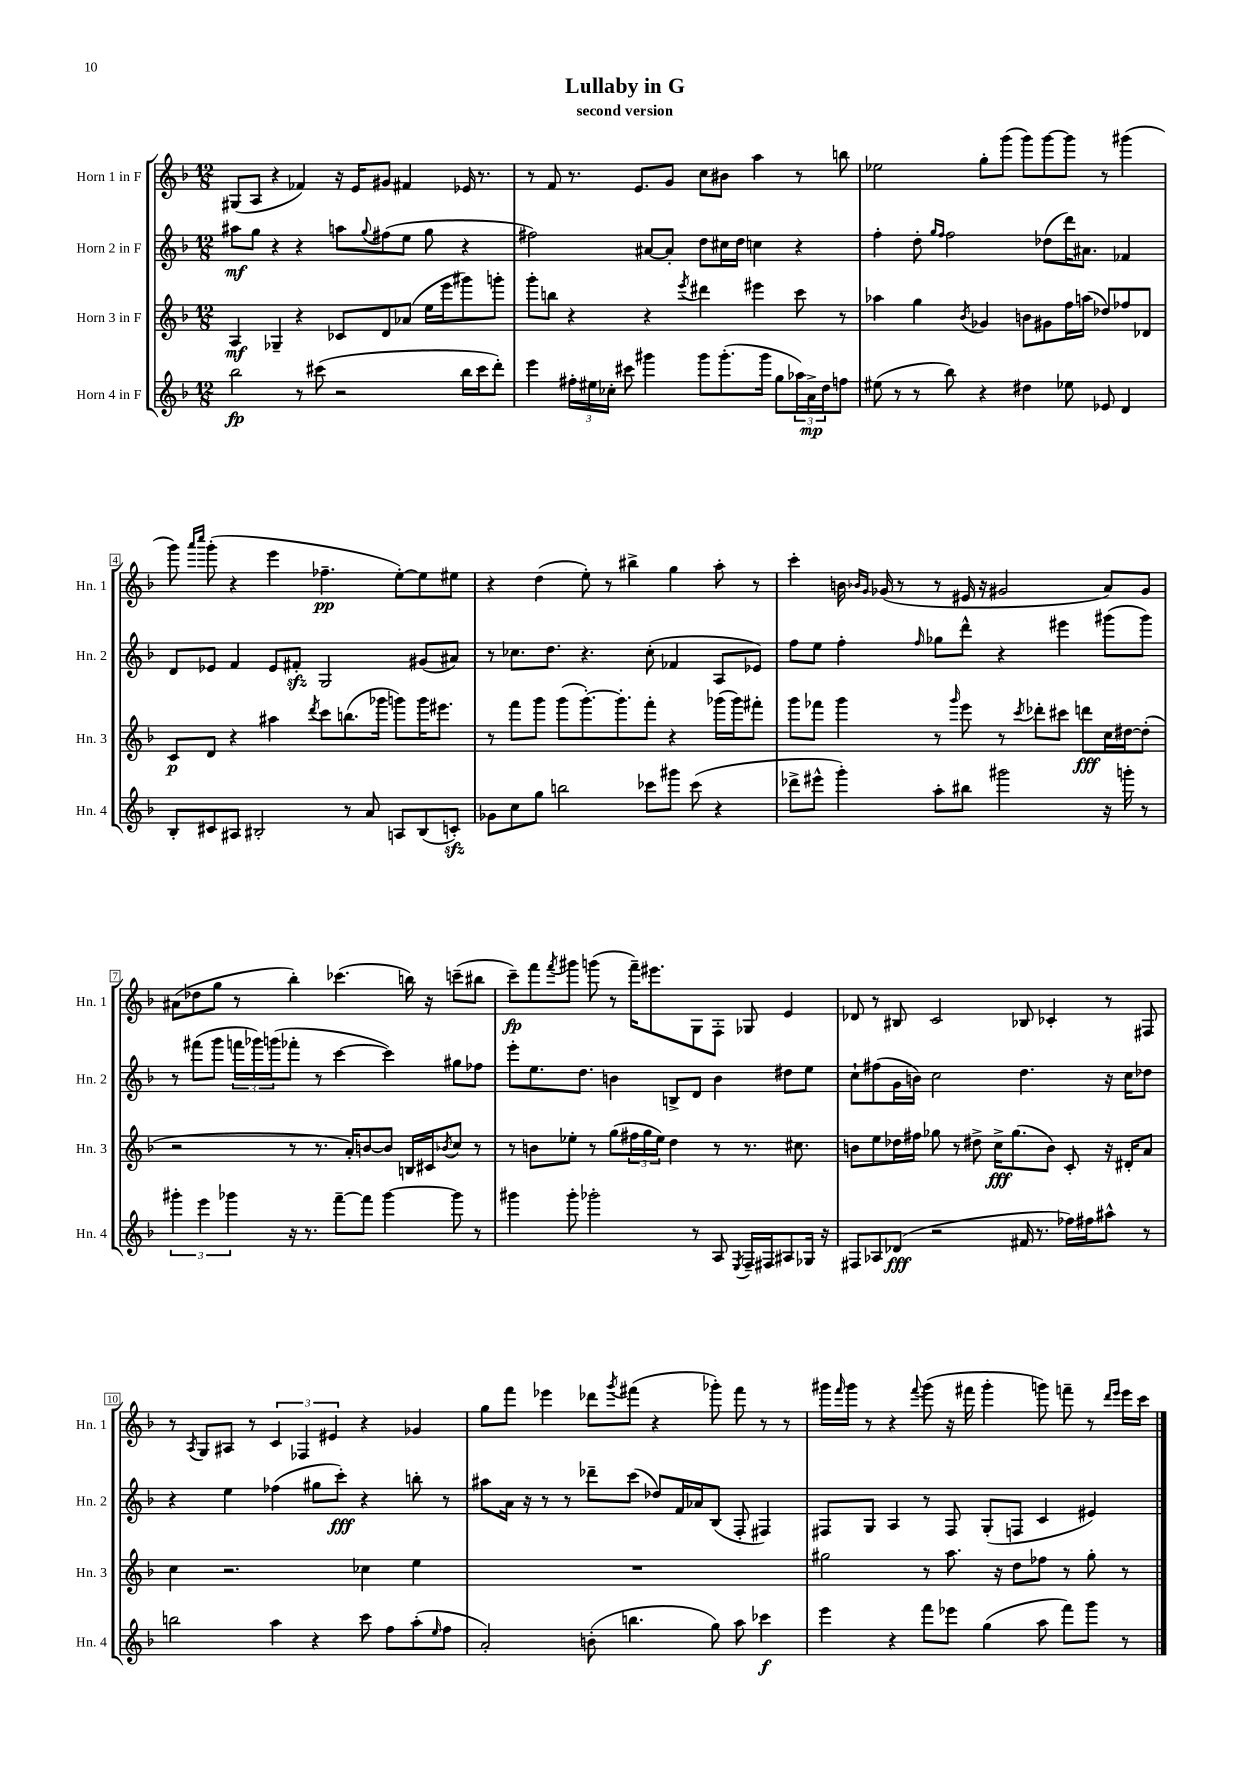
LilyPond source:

\header { title = "Lullaby in G" subtitle = "second version" }
<<
\new StaffGroup <<
\new Staff = "s0" \with { instrumentName = "Horn 1 in F" shortInstrumentName = "Hn. 1" } {
    \clef treble \key f \major \numericTimeSignature \time 12/8
    gis8( a8 r4 fes'4) r16 e'16 gis'8 fis'4 ees'16 r8. |
    r8 f'8 r8. e'8. g'8 c''8 bis'8 a''4 r8 b''8 |
    ees''2 g''8-. g'''8( g'''8) g'''8~ g'''8 r8 gis'''4( |
    g'''8) \grace { a'''16 c''''16 } g'''8-.( r4 e'''4 fes''4.--\pp e''8~-.) e''8 eis''8 |
    r4 d''4( e''8-.) r8 bis''4-> g''4 a''8-. r8 |
    c'''4-. b'16 \grace { bes'16 g'16 } ges'16( r8 r8 eis'16 r16 gis'2 a'8) gis'8 |
    ais'8( des''8 g''8 r8 bes''4-.) ces'''4.( b''16) r16 c'''8--( bis''8 |
    c'''8--\fp) f'''8 \acciaccatura { f'''8 } gis'''8 g'''8( r8 f'''16--) eis'''8. g8 f8-. ges8 e'4 |
    des'8 r8 bis8 c'2 bes8 ces'4-. r8 fis8 |
    r8 \acciaccatura { a8 } g8 ais8 r8 \tuplet 3/2 { c'4 fes4 eis'4 } r4 ges'4 |
    g''8 f'''8 ees'''4 des'''8 \acciaccatura { g'''8 } fis'''8( r4 ges'''8-.) fis'''8 r8 r8 |
    gis'''16 \grace { f'''16 } gis'''16 r8 r4 \appoggiatura { f'''8 } gis'''8( r16 fis'''16 gis'''4-. g'''8) f'''8-- r8 \grace { d'''16 e'''16 } e'''16 c'''16 \bar "|." |
}
\new Staff = "s1" \with { instrumentName = "Horn 2 in F" shortInstrumentName = "Hn. 2" } {
    \clef treble \key f \major \numericTimeSignature \time 12/8
    ais''8\mf g''8 r4 r4 a''8 \appoggiatura { g''8 } fis''8( e''8 g''8 r4 |
    fis''2) ais'8~ ais'8-. d''8 cis''16 d''16 c''4 r4 |
    f''4-. d''8-. \grace { g''16 f''16 } f''2 des''8( d'''16) ais'8. fes'4 |
    d'8 ees'8 f'4 ees'8 fis'8-.\sfz g2 gis'8( ais'8) |
    r8 ces''8. d''8. r4. ces''8-.( fes'4 a8 ees'8) |
    f''8 e''8 f''4-. \grace { f''16 } ges''8 d'''8-^ r4 eis'''4 gis'''8( gis'''8) |
    r8 fis'''8( g'''8 \tuplet 3/2 { f'''16 ges'''16) g'''16( } fes'''8-. r8 c'''4~ c'''4) gis''8 fes''8 |
    e'''8-. e''8. d''8. b'4 b8-> d'8 b'4 dis''8 e''8 |
    c''8-! fis''8( g'16 b'16) c''2 d''4. r16 c''16 des''8 |
    r4 e''4 fes''4( gis''8 c'''8-.\fff) r4 b''8-. r8 |
    ais''8 a'16 r16 r8 r8 des'''8-- c'''8( des''8) f'16 aes'16 bes8( f8-. fis4) |
    fis8 g8 a4 r8 fis8 g8-.( f8 c'4 eis'4) \bar "|." |
}
\new Staff = "s2" \with { instrumentName = "Horn 3 in F" shortInstrumentName = "Hn. 3" } {
    \clef treble \key f \major \numericTimeSignature \time 12/8
    a4\mf ges4-- r4 ces'8 d'8 aes'8( e''16 e'''16 gis'''8) g'''8-. |
    g'''8-. b''8 r4 r4 \acciaccatura { e'''8 } dis'''4 eis'''4 c'''8 r8 |
    aes''4 g''4 \acciaccatura { bes'8 } ges'4 b'8 gis'8 f''16 a''16( des''8) fes''8 des'8 |
    c'8\p d'8 r4 ais''4 \acciaccatura { d'''8 } c'''8 b''8.( ges'''16 g'''8) g'''16 eis'''8. |
    r8 f'''8 g'''8 g'''8( g'''8.~-.) g'''8.-. f'''8-. r4 ges'''16( ges'''16) fis'''8-. |
    g'''8 fes'''8 g'''4 r8 \grace { g'''16 } e'''8 r8 \acciaccatura { c'''8 } des'''8-. cis'''8 d'''8\fff c''16 dis''16~ dis''8-.( |
    r2 r8 r8. a'16-.) b'8~ b'8 b16 cis'16 \acciaccatura { bes'8 } c''8 r8 |
    r8 b'8 ees''8-. r8 g''8( \tuplet 3/2 { fis''16 g''16 ees''16) } d''4 r8 r8. cis''8. |
    b'8 e''8 des''16 fis''16 ges''8 r8 dis''8-> c''16->\fff ges''8.( b'8) c'8-. r16 dis'16-. a'8 |
    c''4 r2. ces''4 e''4 |
    R1. |
    gis''2 r8 a''8. r16 d''8 fes''8 r8 gis''8-. r8 \bar "|." |
}
\new Staff = "s3" \with { instrumentName = "Horn 4 in F" shortInstrumentName = "Hn. 4" } {
    \clef treble \key f \major \numericTimeSignature \time 12/8
    bes''2\fp r8 cis'''8( r2 bes''16 cis'''16 d'''8-.) |
    e'''4 \tuplet 3/2 { fis''16-. eis''16 ces''16-. } cis'''8 gis'''4 gis'''8 gis'''8.-.( gis'''16 g''8 \tuplet 3/2 { aes''16) a'16->\mp d''16 } f''8 |
    eis''8( r8 r8 bes''8) r4 dis''4 ees''8 ees'8 d'4 |
    bes8-. cis'8 ais8 bis2-. r8 a'8 a8 bis8( c'8-.\sfz) |
    ges'8 c''8 g''8 b''2 ces'''8 gis'''8 ces'''8( r4 |
    des'''8-> eis'''8-^ g'''4-.) a''8-. bis''8 gis'''2 r16 g'''16-. r8 |
    \tuplet 3/2 { gis'''4-. e'''4 ges'''4 } r16 r8. f'''8~-- f'''8 ges'''4~ ges'''8 r8 |
    gis'''4 gis'''8-. ges'''2-. r8 a8 \acciaccatura { e8 } f16-- fis16 ais8 ges16 r16 |
    fis8 aes8 des'8\fff( r2 fis'16 r8. fes''16) fis''16 ais''8-^ r8 |
    b''2 a''4 r4 c'''8 f''8 a''8-.( \grace { e''16 } f''8 |
    a'2-.) b'8-.( b''4. g''8) a''8 ces'''4\f |
    e'''4 r4 f'''8 ees'''8 g''4( a''8 f'''8) g'''8 r8 \bar "|." |
}
>>
>>
\layout { \context { \Score \override BarNumber.stencil = #(make-stencil-boxer 0.1 0.3 ly:text-interface::print) } }
